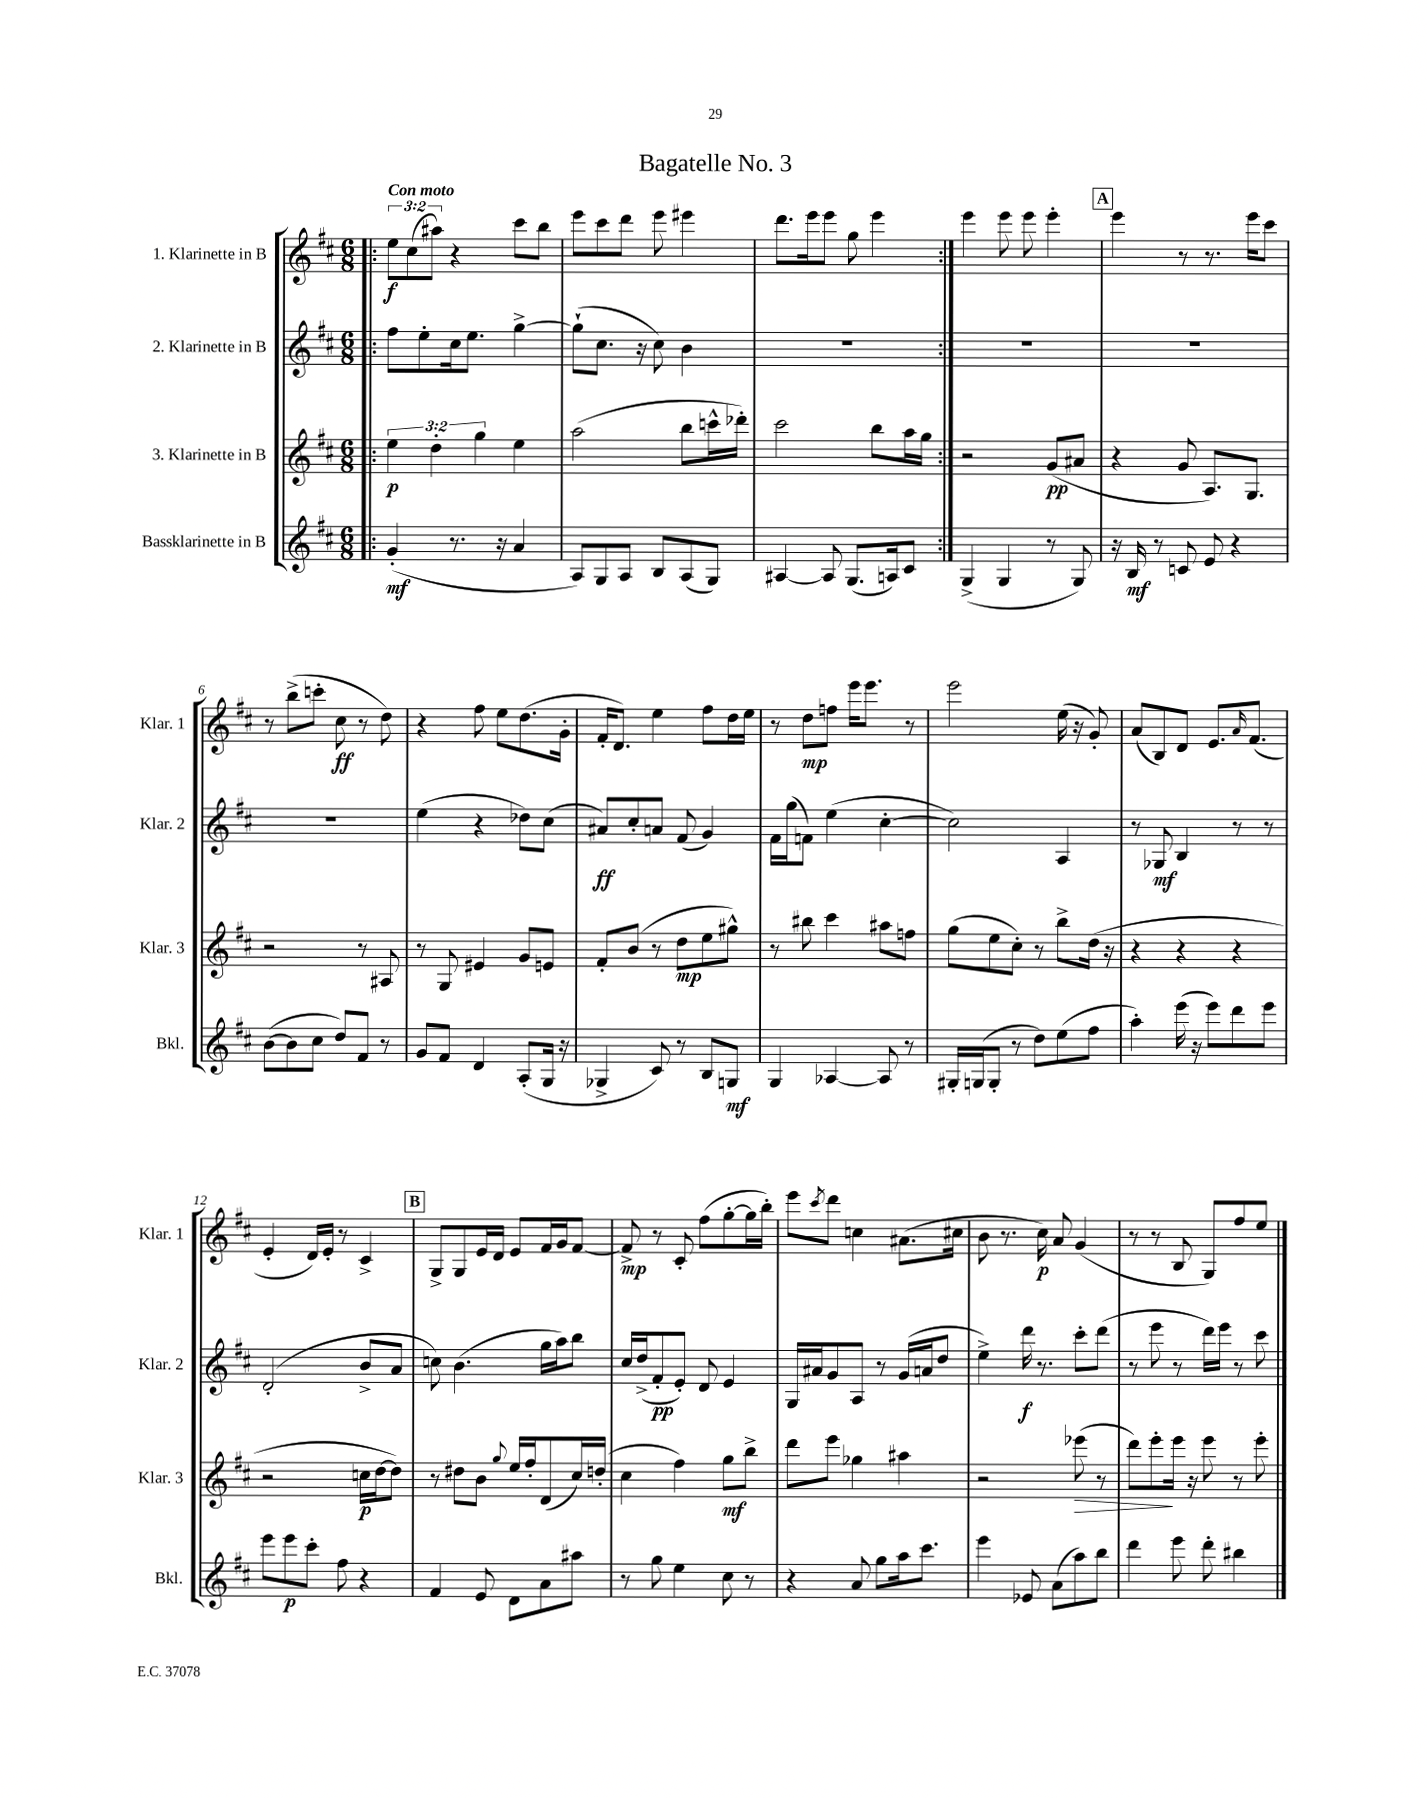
\header { title = "Bagatelle No. 3" }
<<
\new StaffGroup <<
\new Staff = "s0" \with { instrumentName = "1. Klarinette in B" shortInstrumentName = "Klar. 1" } {
    \clef treble \key d \major \numericTimeSignature \time 6/8 \override Staff.TupletNumber.text = #tuplet-number::calc-fraction-text \tempo "Con moto"
    \repeat volta 2 { \bar ".|:" \tuplet 3/2 { e''8\f cis''8( ais''8) } r4 cis'''8 b''8 |
    e'''8 cis'''8 d'''8 e'''8 eis'''4 |
    d'''8. e'''16 e'''8 g''8 e'''4 | }
    e'''4 e'''8 e'''8 e'''4-. |
    \mark \markup { \box "A" } e'''4 r8 r8. e'''16 cis'''8 |
    r8 b''8->( c'''8-. cis''8\ff r8 d''8) |
    r4 fis''8 e''8 d''8.( g'16-. |
    fis'16-. d'8.) e''4 fis''8 d''16 e''16 |
    r8 d''8\mp f''8 e'''16 e'''8. r8 |
    e'''2 e''16( r16 g'8-.) |
    a'8( b8) d'8 e'8. \grace { a'16 } fis'8.( |
    e'4-. d'16) e'16-. r8 cis'4-> |
    \mark \markup { \box "B" } g8-> g8 e'16 d'16 e'8 fis'16 g'16 fis'8~ |
    fis'8->\mp r8 cis'8-. fis''8( g''8~-. g''16 b''16-.) |
    e'''8 \acciaccatura { cis'''8 } d'''8 c''4 ais'8.( cis''16 |
    b'8 r8. cis''16\p) a'8 g'4( |
    r8 r8 b8 g8) fis''8 e''8 \bar "|." |
}
\new Staff = "s1" \with { instrumentName = "2. Klarinette in B" shortInstrumentName = "Klar. 2" } {
    \clef treble \key d \major \numericTimeSignature \time 6/8
    \repeat volta 2 { \bar ".|:" fis''8 e''8-. cis''16 e''8. g''4~-> |
    g''8-!( cis''8. r16 cis''8) b'4 |
    R2. | }
    R2. |
    \mark \markup { \box "A" } R2. |
    R2. |
    e''4( r4 des''8) cis''8( |
    ais'8\ff) cis''8-. a'8 fis'8( g'4) |
    fis'16 g''16( f'8) e''4( cis''4~-. |
    cis''2) a4 |
    r8 ges8\mf b4 r8 r8 |
    d'2-.( b'8-> a'8 |
    \mark \markup { \box "B" } c''8) b'4.( g''16 a''16) b''8 |
    cis''16 d''16->( fis'8-.\pp e'8-.) d'8 e'4 |
    g16 ais'16 g'8 a8 r8 g'16( a'16 d''8 |
    e''4->) d'''16\f r8. cis'''8-. d'''8( |
    r8 e'''8 r8 d'''16) e'''16 r8 cis'''8 \bar "|." |
}
\new Staff = "s2" \with { instrumentName = "3. Klarinette in B" shortInstrumentName = "Klar. 3" } {
    \clef treble \key d \major \numericTimeSignature \time 6/8 \override Staff.TupletNumber.text = #tuplet-number::calc-fraction-text
    \repeat volta 2 { \bar ".|:" \tuplet 3/2 { e''4\p d''4-. g''4 } e''4 |
    a''2( b''8 c'''16-^ des'''16-.) |
    cis'''2 b''8 a''16 g''16 | }
    r2 g'8\pp( ais'8 |
    \mark \markup { \box "A" } r4 g'8 a8.) g8. |
    r2 r8 ais8 |
    r8 g8 eis'4 g'8 e'8 |
    fis'8-. b'8( r8 d''8\mp e''8 gis''8-^) |
    r8 bis''8 cis'''4 ais''8 f''8 |
    g''8( e''8 cis''8-.) r8 b''8-> d''16( r16 |
    r4 r4 r4 |
    r2 c''16\p d''16~ d''8) |
    \mark \markup { \box "B" } r8 dis''8 b'8 \appoggiatura { g''8 } e''16 fis''16-. d'8( cis''16) d''16-.( |
    cis''4 fis''4) g''8\mf b''8-> |
    d'''8 e'''8 ges''4 ais''4 |
    r2 ees'''8\>( r8 |
    d'''8) e'''8-.\! e'''16 r16 e'''8 r8 e'''8-. \bar "|." |
}
\new Staff = "s3" \with { instrumentName = "Bassklarinette in B" shortInstrumentName = "Bkl." } {
    \clef treble \key d \major \numericTimeSignature \time 6/8
    \repeat volta 2 { \bar ".|:" g'4-.\mf( r8. r16 a'4 |
    a8) g8 a8 b8 a8( g8) |
    ais4~ ais8 g8.( a16) cis'8 | }
    g4->( g4 r8 g8) |
    \mark \markup { \box "A" } r16 b16\mf r8 c'8 e'8 r4 |
    b'8~( b'8 cis''8 d''8) fis'8 r8 |
    g'8 fis'8 d'4 a8-.( g16 r16 |
    ges4-> cis'8) r8 b8 g8\mf |
    g4 aes4~ aes8 r8 |
    gis16-. g16( g8-. r8 d''8) e''8( fis''8 |
    a''4-.) e'''16( r16 e'''8) d'''8 e'''8 |
    e'''8 e'''8\p cis'''8-. fis''8 r4 |
    \mark \markup { \box "B" } fis'4 e'8 d'8 a'8 ais''8 |
    r8 g''8 e''4 cis''8 r8 |
    r4 a'8 g''8 a''16 cis'''8. |
    e'''4 ees'8 a'8( a''8) b''8 |
    d'''4 e'''8 d'''8-. bis''4 \bar "|." |
}
>>
>>
